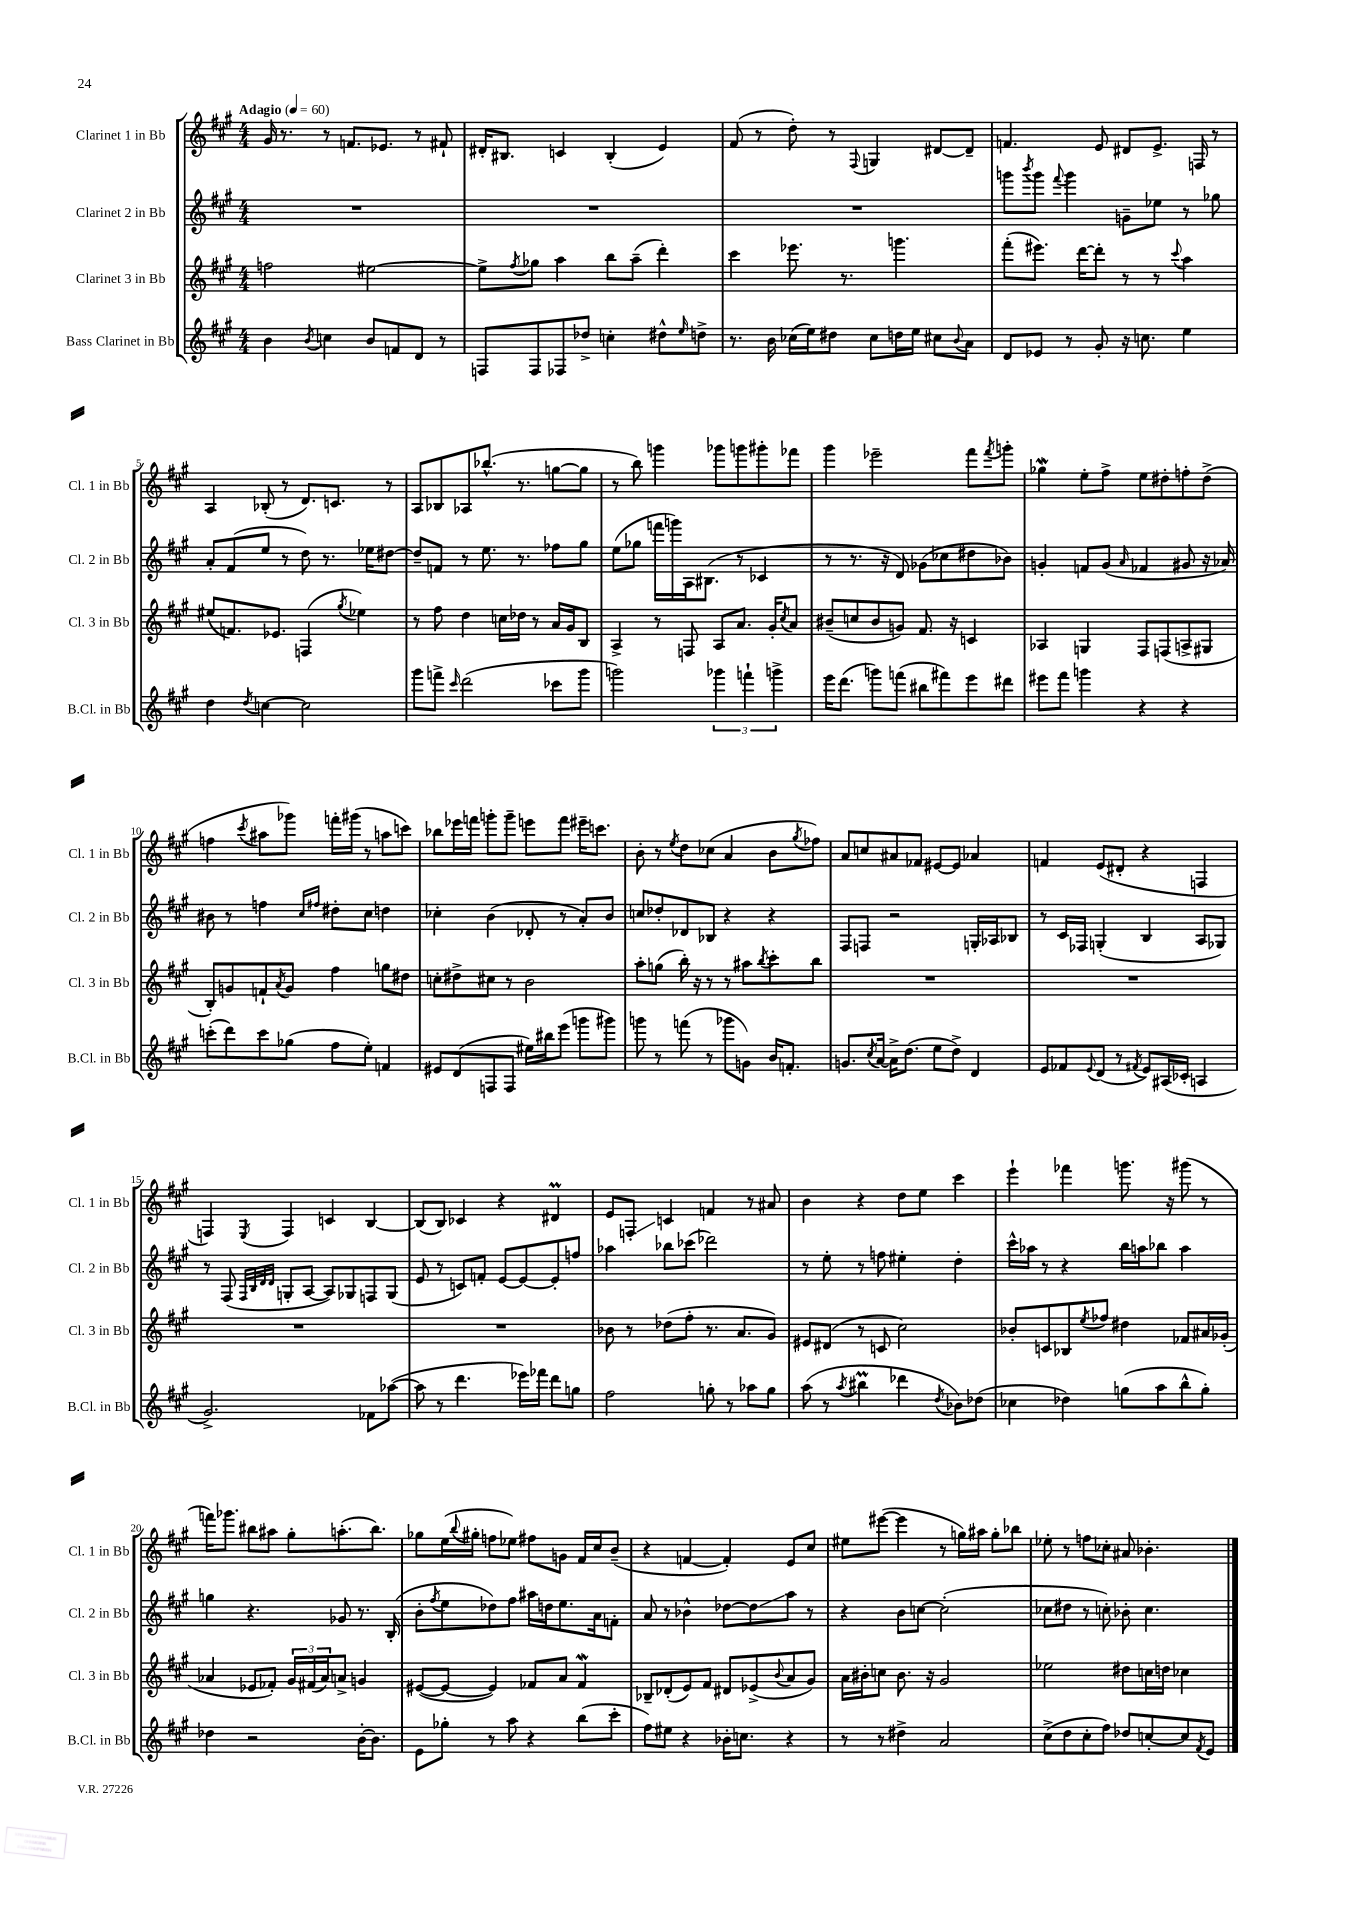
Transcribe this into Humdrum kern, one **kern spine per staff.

**kern	**kern	**kern	**kern
*staff4	*staff3	*staff2	*staff1
*clefG2	*clefG2	*clefG2	*clefG2
*k[f#c#g#]	*k[f#c#g#]	*k[f#c#g#]	*k[f#c#g#]
*M4/4	*M4/4	*M4/4	*M4/4
*MM60	*MM60	*MM60	*MM60
4b	2ff	1r	16g#
.	.	.	8.r
8qb	.	.	.
4cc	.	.	8r
.	.	.	8.f
8b	[2ee#	.	.
.	.	.	8.e-
8f	.	.	.
8d	.	.	8r
8r	.	.	8f#`
=	=	=	=
8F	8ee#^]	1r	16d#'
.	.	.	8.B#
.	8qff#	.	.
8F	8gg-	.	.
8F-	4aa	.	4c
8dd-^	.	.	.
4cc'	8bb	.	(4B#'
.	(8aa~	.	.
8dd#^^	4ddd')	.	4e)
16qqee	.	.	.
8dd^	.	.	.
=	=	=	=
8.r	4ccc#	1r	(8f#
.	.	.	8r
16b	.	.	.
(16cc-	8.eee-	.	8dd')
16ee)	.	.	.
8dd#	.	.	8r
.	8.r	.	.
.	.	.	8qqF#
8cc-	.	.	4G
16dd	4.ggg	.	.
16ee	.	.	.
8cc#	.	.	[8d#
8qqb	.	.	.
8a	.	.	8d#~]
=	=	=	=
8d	(8fff#'	8ggg	4.f
.	.	8qbbb	.
8e-	8.eee#)	8ggg	.
.	.	8qqfff#	.
8r	.	4ggg	.
.	[16ddd	.	.
8g#'	8ddd']	.	8e
16r	8r	8g~	8d#
8.cc	.	.	.
.	8r	8ee-	8.e^
.	8qqccc#	.	.
4ee	4aa	8r	.
.	.	.	16F
.	.	8gg-	8r
=	=	=	=
4dd	(8ee#	8a'	4A
.	8.f)	(8f#	.
8qdd	.	.	.
[4cc	.	8ee	(8B-'
.	8.e-	.	.
.	.	8r	8r
2cc]	(4F	8dd)	8.d)
.	.	8.r	.
.	.	.	8.c
.	8qgg#	.	.
.	4ee-)	.	.
.	.	16ee-	.
.	.	[8dd#	8r
=	=	=	=
8ggg#	8r	8dd#~]	8A
8fff^	8ff#	8f	8B-
16qqccc#	.	.	.
(2ddd	4dd	8r	8A-
.	.	8.ee	(8.bb-^^
.	16cc	.	.
.	16dd-	8.r	8.r
.	8r	.	.
8ccc-	16a	8ff-	[8gg
.	16g#	.	.
8ggg#	8B	8gg#	8gg]
=	=	=	=
2ggg)	4A^	(8ee	8r
.	.	8gg-	8bb)
.	8r	16fff	4ggg
.	.	16ggg)	.
.	8F	16A	.
.	.	(8.B#	.
6ggg-	8A	.	8ggg-
.	8.a	8r	8ggg
6fff`	.	.	.
.	.	4c-	8ggg#'
.	16g#'	.	.
6ggg^	.	.	.
.	8qcc#	.	.
.	8a	.	8fff-
=	=	=	=
16eee	(8b#~	8r	4ggg#
(8.ddd	.	.	.
.	8cc	8.r	.
8ggg)	8b#	.	2eee-~
.	.	16r	.
(8fff	8g)	8d)	.
8bb#	8.f#	(8g-	.
8fff#)	.	8cc-	.
.	16r	.	.
8eee	4c	8dd#	8fff#
.	.	.	8qfff#
8ddd#	.	8b-)	8ggg'
=	=	=	=
8eee#	4A-	4g'	4gg-
8fff#	.	.	.
4ggg	4G	8f	8ee'
.	.	(8g	8ff#^
.	.	16qqa	.
4r	8F#	4f-	8ee
.	(8F	.	8dd#'
4r	8A^	8g#	8ff'
.	8G#	16r	(8dd#^
.	.	16a-)	.
=	=	=	=
(8ccc'	8B')	8b#	4ff
8ddd)	8g	8r	.
.	.	.	8qccc#
8ccc	8f`	4ff	8aa#
.	8qa	.	.
(8gg-	8g	.	8ggg-)
.	.	16qqcc#	.
.	.	16qqff#	.
8ff#	4ff#	8dd#'	16fff'
.	.	.	(16ggg#
8ee')	.	8cc#	8r
4f	8gg	4dd	8aa
.	8dd#	.	8ccc)
=	=	=	=
8e#	8cc'	4cc-'	8bb-
(8d	8dd#^	.	16eee-
.	.	.	16fff
8F	8cc#	(4b	8ggg'
8F	8r	.	8ggg~
16ee#)	2b	8d-'	8eee
16bb#	.	.	.
(8eee	.	8r	8fff
8ggg	.	8a')	16eee#~
.	.	.	8.ccc
8ggg#)	.	8b	.
=	=	=	=
8ggg	8aa'	8cc	8b'
8r	(8gg	8dd-'	8r
.	.	.	8qee
(8fff	16bb')	8d-	8dd
.	16r	.	.
8r	8r	8B-	(8cc-
8ggg-	8r	4r	4a
8g)	8aa#	.	.
.	8qbb	.	.
16b	8ccc#'	4r	8b
8.f'	.	.	.
.	.	.	8qgg#
.	8bb	.	8ff-)
=	=	=	=
8.g	1r	8F#	8a
.	.	8F	8cc
8qcc#	.	.	.
[16a	.	.	.
16a^]	.	2r	8a#
(8.dd	.	.	.
.	.	.	8f-
8ee	.	.	[8e#
8dd^)	.	.	8e#]
4d	.	16G'	4a-
.	.	16A-	.
.	.	8B-	.
=	=	=	=
8e	1r	8r	4f
8f-	.	16c#	.
.	.	16F-	.
8qqe	.	.	.
(8d	.	(4G'	(8e
8r	.	.	8d#'
8qf#	.	.	.
8e)	.	4B	4r
(16A#	.	.	.
16c-'	.	.	.
4A	.	8A	4F
.	.	8G-)	.
=	=	=	=
2.g#^)	1r	8r	4F)
.	.	(8F#	.
.	.	32qqF#	.
.	.	32qqB	.
.	.	32qqd	.
.	.	32qqd	8qE
.	.	8G'	4F
.	.	[8A	.
.	.	8A])	4c
.	.	8G-	.
8f-	.	8F	[4B
([8aa-	.	(8G-	.
=	=	=	=
8aa-]	1r	8e	(8B]
8r	.	8r	8B)
4.ddd	.	8c)	4c-
.	.	8f'	.
.	.	[8e	4r
16eee-)	.	8e_	.
16fff-	.	.	.
8ddd	.	8e']	4d#
8gg	.	8ff	.
=	=	=	=
2ff#	8b-	4aa-	8e
.	8r	.	8F'
.	(8dd-	8bb-	4c
.	8ff#'	(8ccc-	.
8gg'	8.r	2ddd-)	4f
8r	.	.	.
.	8.a	.	.
8aa-	.	.	8r
8gg	8g#)	.	8a#
=	=	=	=
(8aa	8e#	8r	4b
8r	(8d#	8ee'	.
8qaa	.	.	.
4bb#	8r	8r	4r
.	8c	8ff	.
4ddd-	2cc#)	4ee#'	8dd
.	.	.	8ee
8qdd	.	.	.
8b-)	.	4dd'	4ccc#
(8dd-	.	.	.
=	=	=	=
4cc-	8b-'	16ccc#^^	4eee`
.	.	16aa-	.
.	8c	8r	.
4dd-)	8B-	4r	4fff-
.	8qee	.	.
.	8ff-	.	.
(8gg	4dd#	16bb	8.ggg
.	.	16aa	.
8aa	.	8bb-	.
.	.	.	16r
8bb^^	8f-	4aa	(8ggg#
8gg')	16a#	.	8r
.	(16g-'	.	.
=	=	=	=
4dd-	4a-	4gg	16fff)
.	.	.	8.ggg-
2r	8e-	4.r	8bb#
.	8f-')	.	8aa#
.	24g#	.	8gg#'
.	(24f#	.	.
.	24a-)	.	.
.	8a^	8g-	(8.aa'
[16b'	4g	8.r	.
8.b]	.	.	8.bb#)
.	.	(16B'	.
=	=	=	=
8e	([8e#	8b'	8gg-
.	.	8qff#	.
8gg-'	8e#_	8ee	(16ee
.	.	.	8qqbb
.	.	.	16gg#'
8r	4e#])	8dd-)	8ff
8aa	.	8ff#	8ee-)
4r	8f-	16aa#	8ff#
.	.	16dd	.
.	8a	8.ee	8g
(8bb	4f-	.	16f#
.	.	16a	16cc#
8ccc#'	.	8f'	(8b~
=	=	=	=
8ff#)	8B-~	8a	4r
8ee#	(8d-'	8r	.
4r	8e)	4b-^^	[4f
.	8f#	.	.
16b-'	8d#	[8dd-	4f'])
8.cc	.	.	.
.	(8e-^	8dd-]	.
.	8qqb	.	.
4r	8a	8aa	8e
.	8g#)	8r	8cc#
=	=	=	=
8r	16a	4r	8ee#
.	16b#'	.	.
8r	8cc	.	([8eee#
4dd#^	8.b#	8b	4eee#]
.	.	[8cc	.
.	16r	.	.
2a	2g#	(2cc']	8r
.	.	.	16gg)
.	.	.	16aa#
.	.	.	8gg'
.	.	.	8bb-
=	=	=	=
(8cc#^	2ee-	8cc-	8ee-'
8dd	.	8dd#	8r
8cc#'	.	8r	8ff
8ff#)	.	8cc')	8cc-'
8dd-	8dd#	8b-'	8a#
[8cc'	16cc	4.cc	4.b-'
.	16dd	.	.
8cc]	4cc-	.	.
8qf#	.	.	.
8e	.	.	.
==	==	==	==
*-	*-	*-	*-
